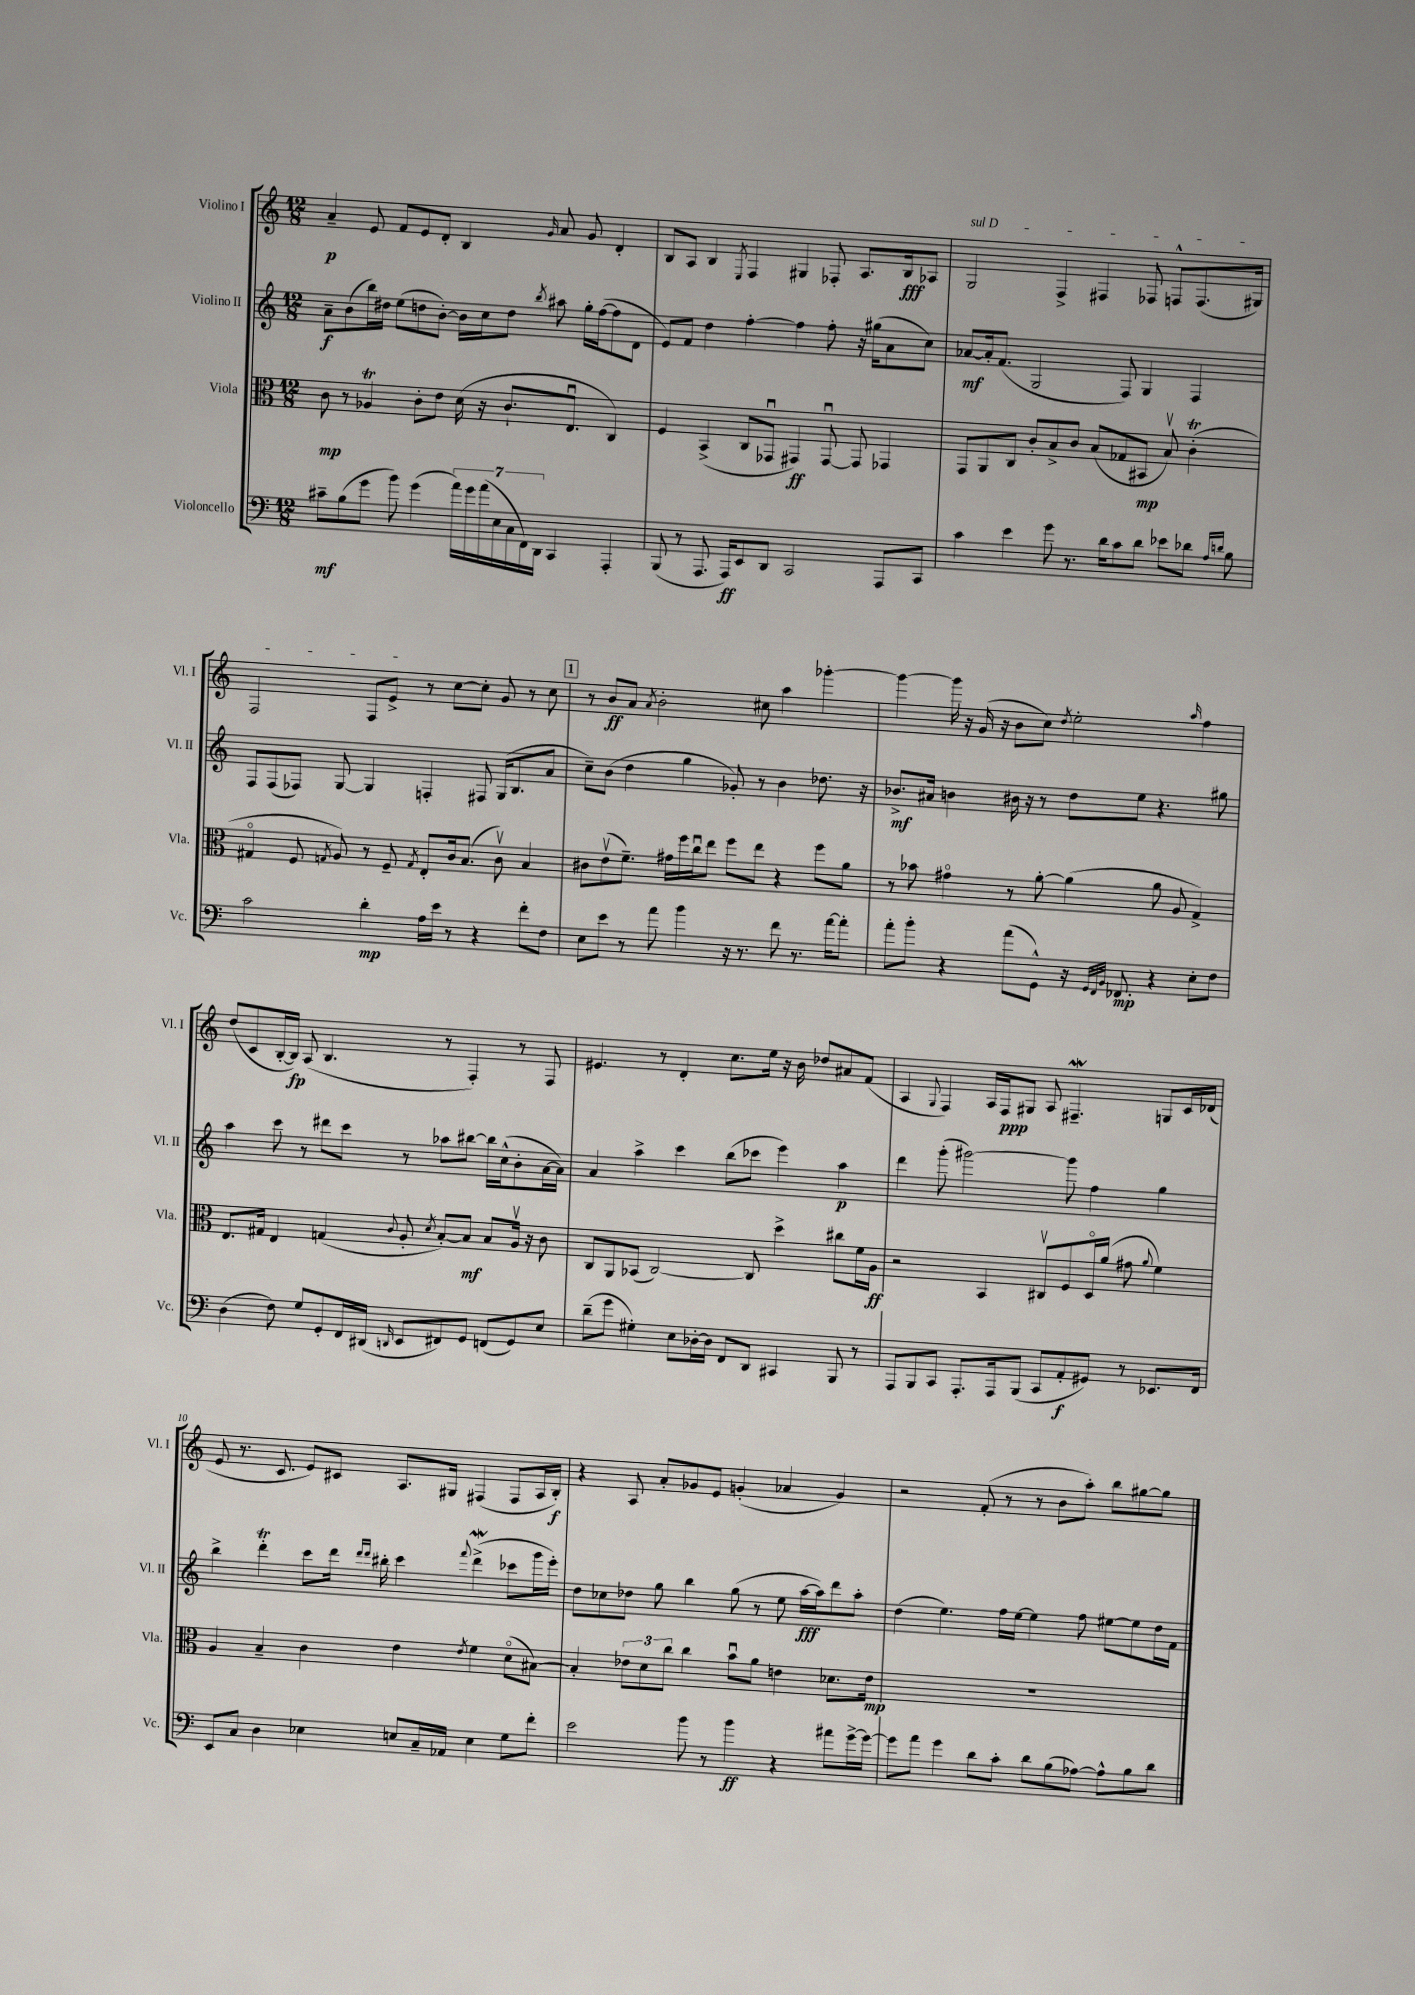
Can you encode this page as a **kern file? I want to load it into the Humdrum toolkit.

**kern	**kern	**kern	**kern
*staff4	*staff3	*staff2	*staff1
*clefF4	*clefC3	*clefG2	*clefG2
*k[]	*k[]	*k[]	*k[]
*M12/8	*M12/8	*M12/8	*M12/8
8c#~	8c	8a~	4a~
(8B	8r	(8b	.
8g	4A-	16bb)	8e
.	.	16dd#	.
8b)	.	(8ee	8f
(4g	8c'	8dd	8e
.	8e	[8b')	8d'
28a)	(16d	16b]	4B
28g	.	.	.
.	16r	16cc	.
(28a	.	.	.
28E	.	.	.
.	8.c`	8dd	.
28C	.	.	.
28FF)	.	.	.
28DD	.	.	.
.	.	8qbb	16qqg
4CC	.	8aa#	8a
.	8.Eu	.	.
.	.	16gg'	8g
.	.	([16ff	.
4AAA'	4C)	8ff]	4d'
.	.	8d	.
=	=	=	=
(8BBB	4F	8e)	8B
8r	.	8f	8A
8.AAA	(4BB^	4dd	4B
16AAA)	.	.	.
.	.	.	8qE
8EE	8C	[4ff'	4F
8DD	8GG-u	.	.
2CC	4GG#)	4ff]	4G#
.	[8GG#u	8ff'	8F-'
.	8GG#]	16r	8.A
.	.	(16gg#	.
8AAA	4GG-	8a	.
.	.	.	16B
8CC	.	8cc)	8A-
=	=	=	=
4c	8GG	[8a-	2G
.	8AA	16a-']	.
.	.	(8.f	.
4e	8C	.	.
.	8c'	2G	.
8g	8B^	.	4F^
8.r	8c	.	.
.	(8B	.	4F#
16d	.	.	.
8c	8G-	8F)	.
8d	8BB#	4G	8F-
8e-	8Bv)	.	8F^^
8d-	(4c'	4F	(8.F
16qqA	.	.	.
16qqd	.	.	.
8B	.	.	.
.	.	.	16G#)
=	=	=	=
2c	4G#o	8F	2F
.	.	(8F	.
.	8F	8F-)	.
.	8qG	.	.
.	8A)	[8G	.
4d'	8r	4G]	8F
.	8F~	.	8e^
.	8qG	.	.
16A	8E'	4F'	8r
16e	.	.	.
8r	16c	.	[8cc
.	(8.B	.	.
4r	.	8F#	8cc']
.	8cv)	(16G	8g
.	.	8.B	.
8f'	4B	.	8r
8F	.	8a	8cc
=	=	=	=
8E	8c#	8cc~)	8r
8e	(8ev	(8b	8b
8r	8.f~)	4dd	8a
.	.	.	8qa
8a	.	.	2b'
.	16g#	.	.
4b	16ff	4gg	.
.	16ccu	.	.
.	8ee	.	.
16r	8ff	8g-')	.
8.r	.	.	.
.	8ee	8r	8cc#
8f	4r	4b	4aa
8.r	.	.	.
.	8ff	8.dd-	[4ggg-'
[16a	.	.	.
8a']	8a	.	.
.	.	16r	.
=	=	=	=
8a'	8r	8.b-^	4ggg-_
8b'	8b-	.	.
.	.	16a#	.
4r	4g#o	4b	16ggg-]
.	.	.	16r
.	.	.	(16g
.	.	.	16r
(8a	8r	16b#	8b
.	.	16r	.
8GG^^)	[8a'	8r	8cc)
.	.	.	8qdd
16r	(4a]	8dd	2ee'
32qqGG	.	.	.
32qqFF	.	.	.
32qqBB	.	.	.
8.FF-	.	.	.
.	.	8ee	.
4r	8a	4.r	.
.	8A	.	.
.	.	.	16qqaa
8E'	4G^)	.	4ff
8F	.	8gg#	.
=	=	=	=
(4D	8.E	4aa	(8dd
.	.	.	8c
.	16G#	.	.
8F)	4E	8ccc	[16B'
.	.	.	16B])
8G	.	8r	(8A
8GG'	(4G	8ddd#	4.B
16FF	.	8ccc	.
(16DD#	.	.	.
16qqDD	8qqc	.	.
8EE	8A'	8r	.
.	8qd	.	.
8FF#)	[8B')	8aa-	8r
8GG	8B]	[8bb#	4F')
(8FF	8B	16bb#]	.
.	.	(16cc^^	.
8GG)	16Av	8b'	8r
.	16r	.	.
8E	8c	[16a	8F
.	.	16a])	.
=	=	=	=
(8d~	8C	4a	4.e#
8g	8AA	.	.
4G#')	(8BB-	4aa^	.
.	[2C)	.	8r
8E	.	4ccc	4d'
[16D-'	.	.	.
16D-]	.	.	.
8FF	.	(8bb	8.cc
8DD	8C]	8ccc-	.
.	.	.	16ee
4CC#	4dd^	4eee)	16r
.	.	.	16b
.	.	.	8dd-
8BBB	8cc#	4aa	8a#
8r	16f	.	(8f
.	16A	.	.
=	=	=	=
8AAA	2r	4ddd	4A
8BBB	.	.	.
.	.	.	8qqG
8CC	.	(8ggg'	4F)
8.AAA'	.	[2ggg#)	.
.	4BB	.	16A
16AAA	.	.	16F
(8BBB	.	.	8G#
8CC	8C#v	.	8A
8AA'	8F	8ggg#]	4.F#~
8GG#)	16Do	4ff	.
.	(16a	.	.
8r	8g#	.	.
.	8qqa	.	.
8.EE-	4f)	4gg	8G
.	.	.	16c
16FF	.	.	(16d-
=	=	=	=
8EE	4A	4bb^	8e
8C	.	.	8.r
4D	4B~	4ddd'	.
.	.	.	8.c
4E-	4c	8ccc	8e)
.	.	16ddd	8c#
.	.	16qqddd	.
.	.	16qqddd	.
.	.	16bb#'	.
8E	4e	4ccc	8.A
16C~	.	.	.
16AA-	.	.	16G#
.	8qe	8qqfff	.
4E	4f	(4ddd^	(4F#
8G	(8do	8ccc-	8F#
8f'	[8B#)	16ggg	16A
.	.	16eee')	16B')
=	=	=	=
2e	4B#']	8dd	4r
.	.	8cc-	.
.	12e-	8dd-	8A
.	12d	.	.
.	.	8gg	8a'
.	12cc	.	.
8b	4cc	4bb	8g-
8r	.	.	8e
4b	8bu	(8gg	(4g'
.	8a	8r	.
4r	4e	8ee	4a-
.	.	[16aa	.
.	.	16aa])	.
8a#	8.d-	8ddd	4g)
[16g^	.	8aa'	.
16g_	16e	.	.
=	=	=	=
8g]	1.r	(4dd	2r
8a	.	.	.
4g	.	4.ee)	.
8d	.	.	(8f'
8c'	.	16ff	8r
.	.	[16ee	.
8d	.	4ee]	8r
(8B	.	.	8b
[8A-)	.	8ff	8aa')
8A-^^]	.	[8ee#	8bb
8B	.	8ee#]	[8gg#
8d	.	16dd	8gg#]
.	.	16f	.
==	==	==	==
*-	*-	*-	*-
